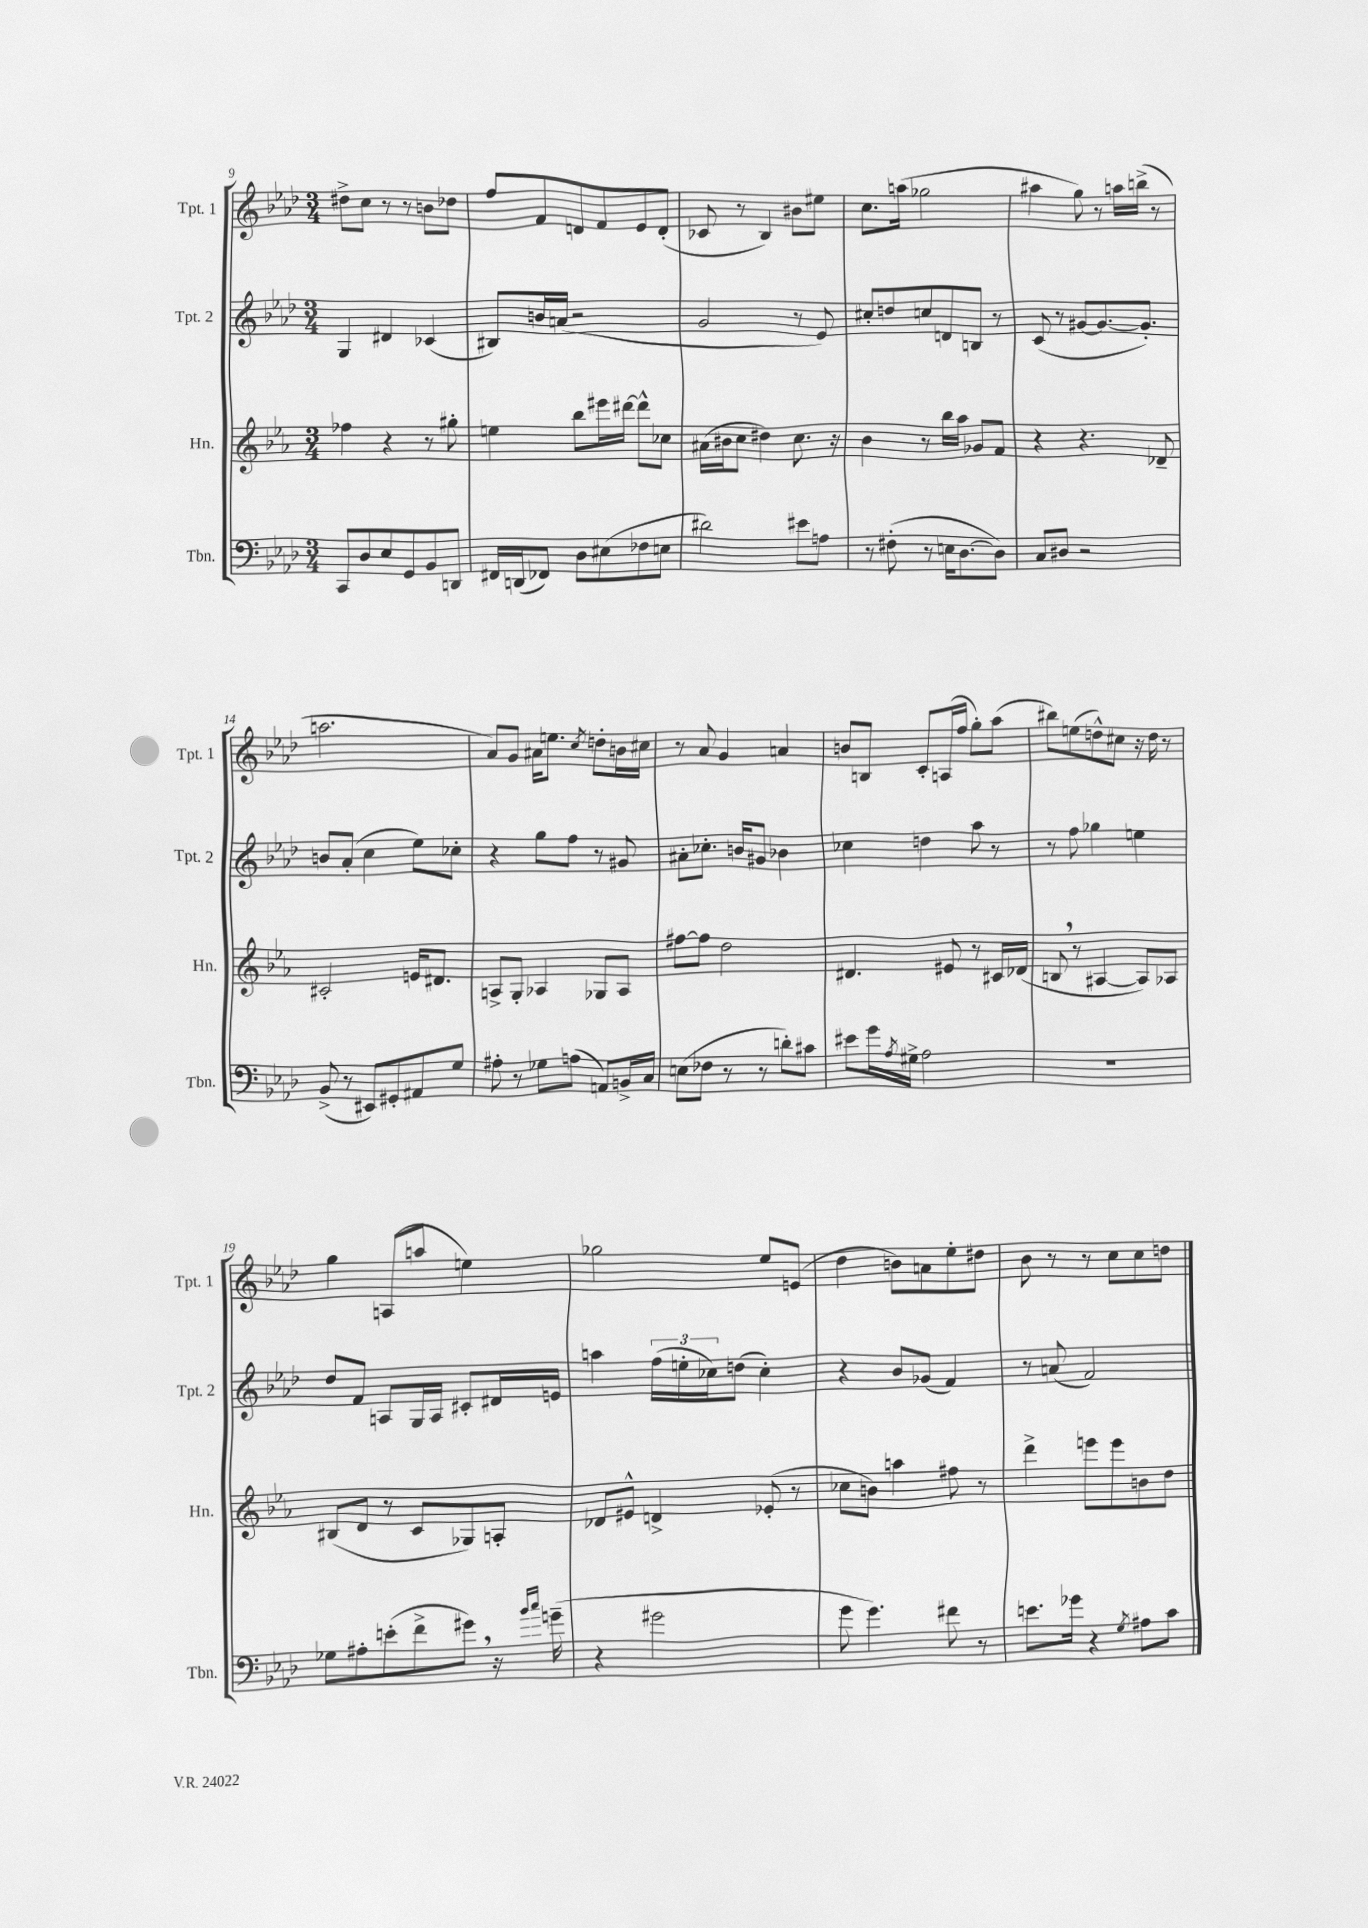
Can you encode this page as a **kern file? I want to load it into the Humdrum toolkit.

**kern	**kern	**kern	**kern
*part4	*part3	*part2	*part1
*staff4	*staff3	*staff2	*staff1
*I"Tbn.	*I"Hn.	*I"Tpt. 2	*I"Tpt. 1
*I'Tbn.	*I'Hn.	*I'Tpt. 2	*I'Tpt. 1
*clefF4	*clefG2	*clefG2	*clefG2
*k[b-e-a-d-]	*k[b-e-a-]	*k[b-e-a-d-]	*k[b-e-a-d-]
*M3/4	*M3/4	*M3/4	*M3/4
=9	=9	=9	=9
8CC/L	4ff-X\	4G/	8dd#X^\L
8D-/	.	.	8cc\J
8E-/	4r	4d#X/	8r
8GG/	.	.	8r
8BB-/	8r	(4c-X/	8bn\L
8DDn/J	8gg#X'\	.	8dd-X\J
=10	=10	=10	=10
16FF#X/LL	4een\	8B#X/L)	8ff/L
(16DDn/J	.	.	.
8FF-X/J)	.	16bn/L	8f/
.	.	(16an/JJ	.
8D-\L	8bb-\L	2r	8dn/
(8E#X\	16eee#X\L	.	8f/
.	[16ddd#X\JJ	.	.
8F-X\	8ddd#^^\L]	.	8e-/
8En\J	8cc-X\J	.	(8d'/J
=11	=11	=11	=11
2d#X\)	(16a#X\LL	2g/	8c-X/
.	16b#X\J	.	.
.	8cc\J	.	8r
.	4dd#X\)	.	4B-/)
8e#X\L	8.cc\	8r	8b#X\L
8An\J	.	8e-/)	8ee#X\J
.	16r	.	.
=12	=12	=12	=12
8r	4b-\	8cc#X'/L	8.cc\L
(8F#X'\	.	8ddn/	.
.	.	.	(16aan\Jk
8r	8r	8ccn/	2gg-X\
16En\KL	16bb-\LL	8dn/	.
[8.D-\	16aa-\JJ	.	.
.	8g-X/L	8Bn/J	.
8D-\J])	8f/J	8r	.
=13	=13	=13	=13
8C/L	4r	(8c/	4aa#X\
8D#X/J	.	8r	.
2r	4.r	[8g#X/L	8gg\)
.	.	8.g#/_	8r
.	.	.	16aan\LL
.	.	8.g#'/J])	(16bbn^\JJ
.	8d-X~/	.	8r
!!LO:LB:g=z
=14	=14	=14	=14
(8BB-^/	2c#X'/	8bn/L	2.aan\
8r	.	(8a-'/J	.
8EE#X/L)	.	4cc\	.
8GG#X'/	.	.	.
8AA#X/	16en/KL	8ee-\L)	.
.	8.d#X/J	.	.
8G/J	.	8cc-X'\J	.
=15	=15	=15	=15
8A#X'\	8An^/L	4r	8a-/L)
8r	8G'/J	.	8g/J
8G-X\L	4A-X/	8gg\L	16a#X\KL
.	.	.	8.een\J
(8An\J	.	8ff\J	.
.	.	.	8qcc/
8AAn/L)	8G-X/L	8r	8ddn'\L
16BBn^/L	8A-/J	8g#X/	16bn\L
16C/JJ	.	.	16cc#X\JJ
=16	=16	=16	=16
(8En\L	[8ff#X\L	8a#X'\L	8r
8F-X\J	8ff#\J]	8.cc-X'\J	8a-/
8r	2dd\	.	4g/
.	.	16bn/KL	.
8r	.	8g#X/J	.
8dn'\L)	.	4b-X\	4an/
8c#X\J	.	.	.
=17	=17	=17	=17
8e#X\L	4.d#X/	4cc-X\	8bn/L
16g\L	.	.	8Bn/J
8qA-/	.	.	.
16G#X^\JJ	.	.	.
2A-\	.	4ddn\	8c'/L
.	8e#X/	.	(16An/L
.	.	.	16ff/JJ
.	8r	8aa-\	8gg'\L)
.	16c#X/LL	8r	(8aa-\J
.	(16d-X/JJ	.	.
=18	=18	=18	=18
2.r	8Bn,/	8r	8bb#X\L)
.	8r	8ff\	(8een\
.	[4A#X/	4gg-X\	8ddn^^\)
.	.	.	8cc#X\J
.	8A#/L])	4een\	16r
.	.	.	16dd\
.	8A-X/J	.	8r
!!LO:LB:g=z
=19	=19	=19	=19
8G-X\L	(8B#X/L	8dd-/L	4gg\
8A#X'\	8d/J	8f/J	.
(8en'\	8r	8An/L	(8An/L
8f^\	8c/L	16G/L	8aan/J
.	.	16A/JJ	.
8g#X,\J)	8G-X/)	8c#X'/L	4een\)
16r	8An'/J	16d#X/L	.
16qqb-/LL	.	.	.
16qqcc/JJ	.	.	.
(16gn~\	.	16en/JJ	.
=20	=20	=20	=20
4r	8d-X/L	4aan\	2gg-X\
.	8e#X^^/J	.	.
2g#X\	4dn^/	(24ff\LL	.
.	.	24een'\	.
.	.	24cc-X\J)	.
.	.	(8ddn\J	.
.	(8e-X'/	4cc-'\)	8ee-/L
.	8r	.	(8en/J
=21	=21	=21	=21
8g\	8cc-X\L	4r	4dd-\
4.g\)	8bn\J)	.	.
.	4aan\	8b-/L	8bn\L)
.	.	(8g-X/J	8an\
8f#X\	8ff#X\	4f/)	8ee-'\
8r	8r	.	8dd#X\J
=22	=22	=22	=22
8.en\L	4ddd^\	8r	8b-\
.	.	(8an/	8r
16g-X\Jk	.	.	.
4r	8eeen\L	2f/)	8r
.	8eee\	.	8cc\L
8qG/	.	.	.
8A#X\L	8bn\	.	8cc\
8c\J	8dd\J	.	8ddn\J
==	==	==	==
*-	*-	*-	*-
